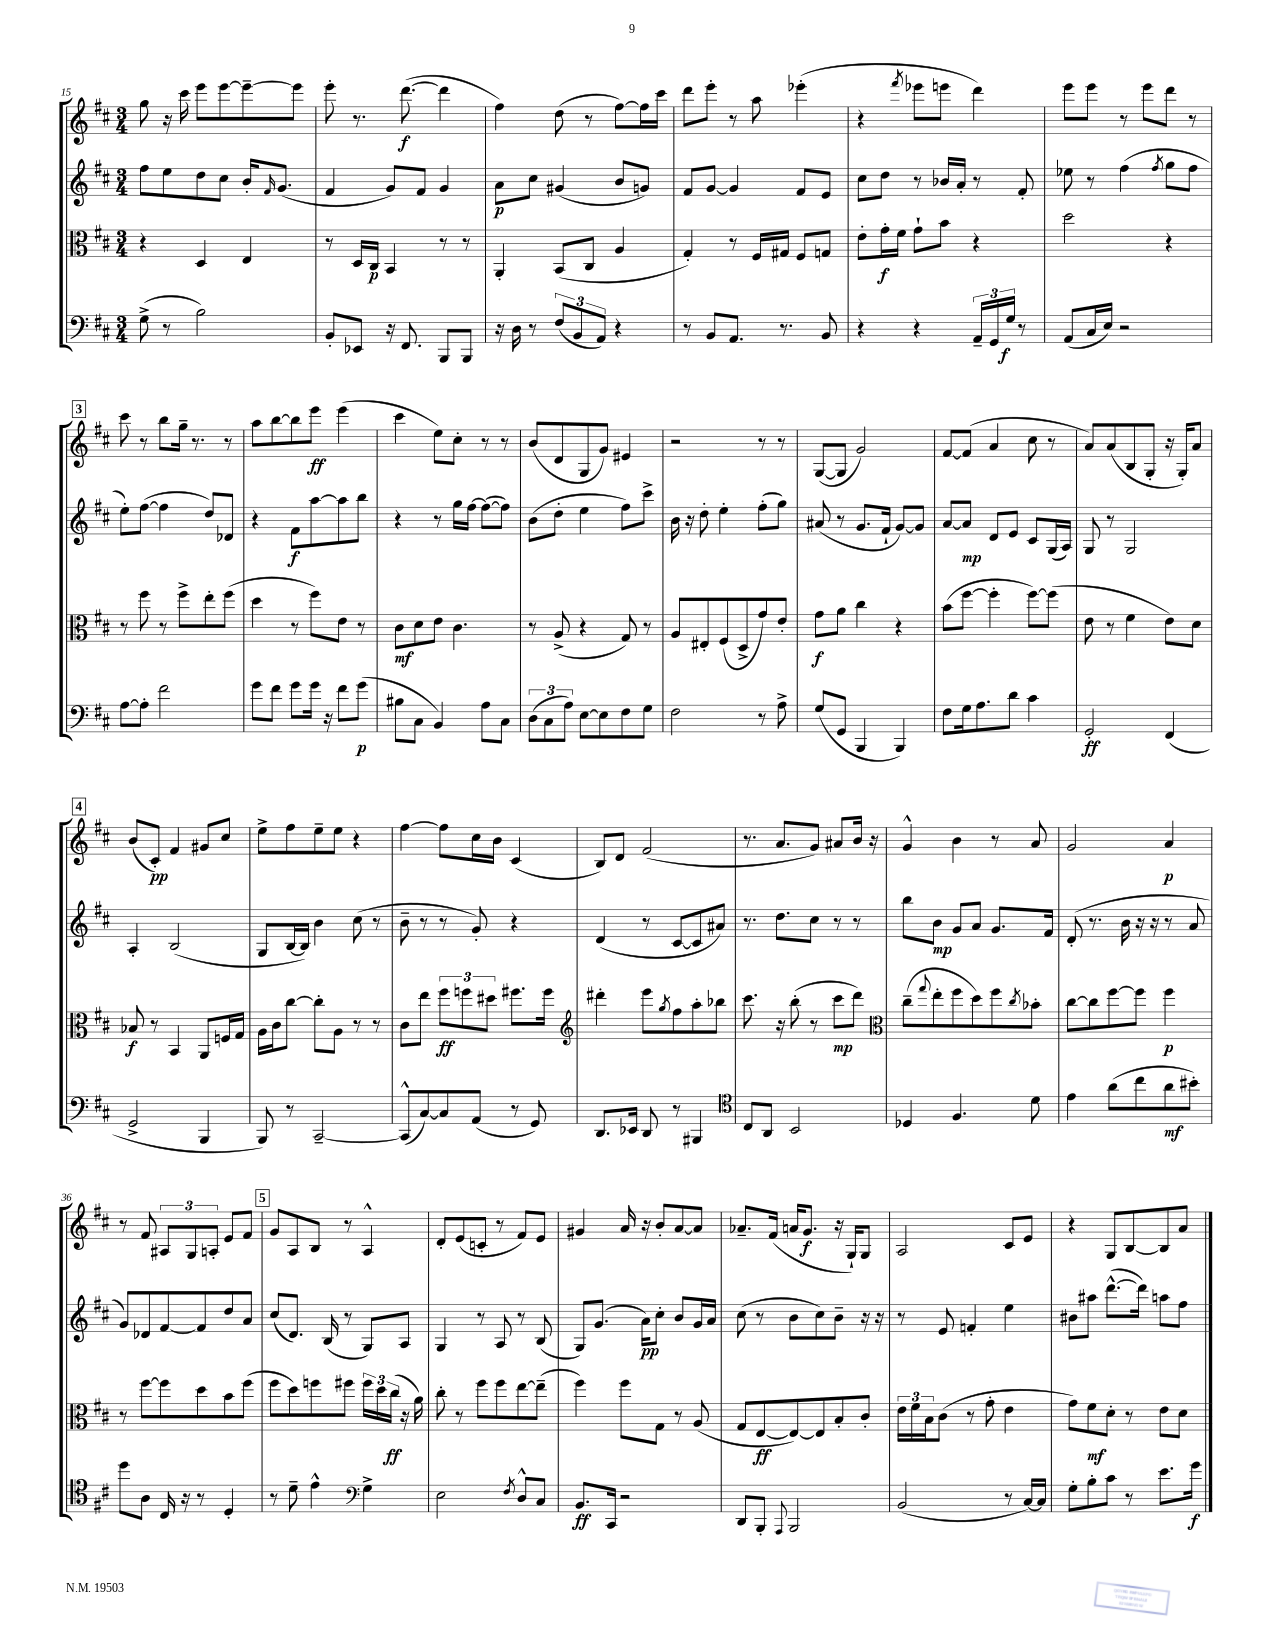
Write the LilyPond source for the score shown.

<<
\new StaffGroup <<
\new Staff = "s0" {
    \clef treble \key d \major \numericTimeSignature \time 3/4
    g''8 r16 cis'''16 e'''8 e'''8~ e'''8~-- e'''8 |
    e'''8-. r8. d'''8.~\f( d'''4 |
    fis''4) d''8( r8 fis''8~) fis''16 cis'''16 |
    d'''8 e'''8-. r8 a''8 ees'''4-.( |
    r4 \acciaccatura { fis'''8 } ees'''8 e'''8 d'''4) |
    e'''8 e'''8 r8 e'''8 d'''8 r8 |
    \mark \markup { \box "3" } cis'''8 r8 b''8 g''16-- r8. r8 |
    a''8 b''8~ b''8 e'''8\ff e'''4( |
    cis'''4 e''8) cis''8-. r8 r8 |
    b'8( d'8 g8 g'8) eis'4 |
    r2 r8 r8 |
    g8~( g8 g'2) |
    fis'8~ fis'8( a'4 cis''8 r8 |
    a'8) a'8( b8 g8-. r16 g16-.) a'8 |
    \mark \markup { \box "4" } b'8( cis'8-.\pp) fis'4 gis'8 cis''8 |
    e''8-> fis''8 e''8-- e''8 r4 |
    fis''4~ fis''8 cis''16 b'16 cis'4( |
    b8) d'8 fis'2( |
    r8. a'8. g'8) ais'8 b'16 r16 |
    g'4-^ b'4 r8 a'8 |
    g'2 a'4\p |
    r8 fis'8 \tuplet 3/2 { ais8 g8 a8-. } e'8 fis'8 |
    \mark \markup { \box "5" } g'8 a8 b8 r8 a4-^ |
    d'8-. e'8( c'8-. r8 fis'8) e'8 |
    gis'4 a'16 r16 b'8-. a'8~ a'8 |
    aes'8.-- fis'16( a'16 g'8.\f r16 g16-!) g8 |
    a2 cis'8 e'8 |
    r4 g8 b8~ b8 a'8 \bar "|." |
}
\new Staff = "s1" {
    \clef treble \key d \major \numericTimeSignature \time 3/4
    fis''8 e''8 d''8 cis''8 b'16-. \grace { fis'16 } g'8.( |
    fis'4 g'8) fis'8 g'4 |
    a'8\p cis''8 gis'4( b'8 g'8) |
    fis'8 g'8~ g'4 fis'8 e'8 |
    cis''8 d''8 r8 bes'16 a'16-. r8 fis'8-. |
    ees''8 r8 fis''4( \acciaccatura { fis''8 } g''8 fis''8 |
    \mark \markup { \box "3" } e''8-.) fis''8~( fis''4 d''8) des'8 |
    r4 fis'8\f a''8~ a''8 b''8 |
    r4 r8 g''16 fis''16~ fis''8~( fis''8) |
    b'8( d''8-. e''4 fis''8) cis'''8-> |
    b'16 r16 d''8-. e''4-. fis''8-.( g''8) |
    ais'8( r8 g'8. fis'16-! g'8~) g'8 |
    a'8~ a'8\mp d'8 e'8 cis'8 g16( a16) |
    g8 r8 g2 |
    \mark \markup { \box "4" } a4-. b2( |
    g8 b16~ b16) b'4 cis''8( r8 |
    b'8-- r8 r8 g'8-.) r4 |
    d'4( r8 cis'8~ cis'8 ais'8) |
    r8. d''8. cis''8 r8 r8 |
    b''8 b'8\mp g'8 a'8 g'8. fis'16 |
    d'8-.( r8. b'16 r16 r16 r8 a'8 |
    g'8) des'8 fis'8~ fis'8 d''8 a'8 |
    \mark \markup { \box "5" } cis''8( d'8.) b16( r8 g8) a8 |
    g4 r8 a8 r8 b8( |
    g8) g'8.( a'16\pp) cis''8-. b'8 g'16 a'16 |
    cis''8( r8 b'8 cis''8) b'8-- r16 r16 |
    r8 e'8 f'4-. e''4 |
    bis'8 ais''8 d'''8.~-^( d'''16) a''8 fis''8 \bar "|." |
}
\new Staff = "s2" {
    \clef alto \key d \major \numericTimeSignature \time 3/4
    r4 d4 e4 |
    r8 d16 cis16\p b,4 r8 r8 |
    a,4-. b,8( cis8 a4 |
    g4-.) r8 fis16 gis16 fis8 g8 |
    e'8-. g'16-.\f fis'16 g'8-! b'8 r4 |
    d''2 r4 |
    \mark \markup { \box "3" } r8 fis''8 r8 fis''8-> e''8-. fis''8( |
    d''4 r8 fis''8) e'8 r8 |
    cis'8\mf d'8 e'8 cis'4. |
    r8 a8->( r4 g8) r8 |
    a8 eis8-. fis8( d8-> g'8) e'8-. |
    g'8\f a'8 cis''4 r4 |
    b'8( fis''8~ fis''4-. fis''8~) fis''8( |
    e'8 r8 fis'4 e'8) d'8 |
    \mark \markup { \box "4" } bes8\f r8 b,4 a,8 f16 g16 |
    a16 cis'16 cis''8~ cis''8-. a8 r8 r8 |
    cis'8 e''8 \tuplet 3/2 { fis''8\ff f''8 dis''8 } fis''8. fis''16 |
    \clef treble dis'''4-. e'''8 \acciaccatura { g''8 } fis''8 a''8-. bes''8 |
    cis'''8. r16 b''8-.( r8 cis'''8\mp d'''8) |
    \clef alto cis''8--( \appoggiatura { g''8 } e''8-. fis''8 d''8) fis''8 \acciaccatura { cis''8 } bes'8-. |
    cis''8~ cis''8 fis''8~ fis''8 fis''4\p |
    r8 fis''8~ fis''8 d''8 b'8 fis''8( |
    \mark \markup { \box "5" } fis''8 d''8) f''8 fis''8 \tuplet 3/2 { fis''16 d''16 cis''16\ff( } r16 a'16) |
    cis''8-. r8 fis''8 fis''8 e''8~ e''8--( |
    fis''4) fis''8 g8 r8 a8( |
    g8 e8~\ff e8~) e8 b8-. cis'8-. |
    \tuplet 3/2 { e'16 fis'16 b16 } cis'8( r8 g'8-. e'4 |
    g'8) fis'8\mf d'8-. r8 e'8 d'8 \bar "|." |
}
\new Staff = "s3" {
    \clef bass \key d \major \numericTimeSignature \time 3/4
    g8->( r8 b2) |
    b,8-. ees,8 r16 fis,8. b,,8 b,,8 |
    r16 d16 r8 \tuplet 3/2 { fis8( b,8 a,8) } r4 |
    r8 b,8 a,8. r8. b,8 |
    r4 r4 \tuplet 3/2 { a,16-- g,16 g16\f } r8 |
    a,8( cis16 e16) r2 |
    \mark \markup { \box "3" } a8~ a8-. fis'2 |
    g'8 fis'8 g'8 g'16 r16 fis'8 g'8\p( |
    bis8 cis8 b,4) a8 cis8 |
    \tuplet 3/2 { d8( cis8 a8) } e8~ e8 fis8 g8 |
    fis2 r8 a8-> |
    g8( g,8 b,,4 b,,4) |
    fis8 g16 a8. d'8 cis'4 |
    g,2-.\ff fis,4( |
    \mark \markup { \box "4" } g,2-> b,,4 |
    b,,8) r8 cis,2~-- |
    cis,8-^( cis8~) cis8 a,8( r8 g,8) |
    d,8. ees,16 d,8 r8 bis,,4 |
    \clef tenor cis8 a,8 b,2 |
    des4 fis4. d'8 |
    e'4 a'8( cis''8 a'8\mf bis'8-.) |
    d''8 a8 cis16 r16 r8 d4-. |
    \mark \markup { \box "5" } r8 d'8-- e'4-^ \clef bass g4-> |
    e2 \acciaccatura { fis8 } d8-^ cis8 |
    b,8.\ff cis,16 r2 |
    d,8 b,,8-. \appoggiatura { a,,8 } b,,2 |
    b,2( r8 cis16~) cis16 |
    g8-. b8-. cis'8 r8 e'8. g'16\f \bar "|." |
}
>>
>>
\layout { \context { \Score currentBarNumber = #15 } }
